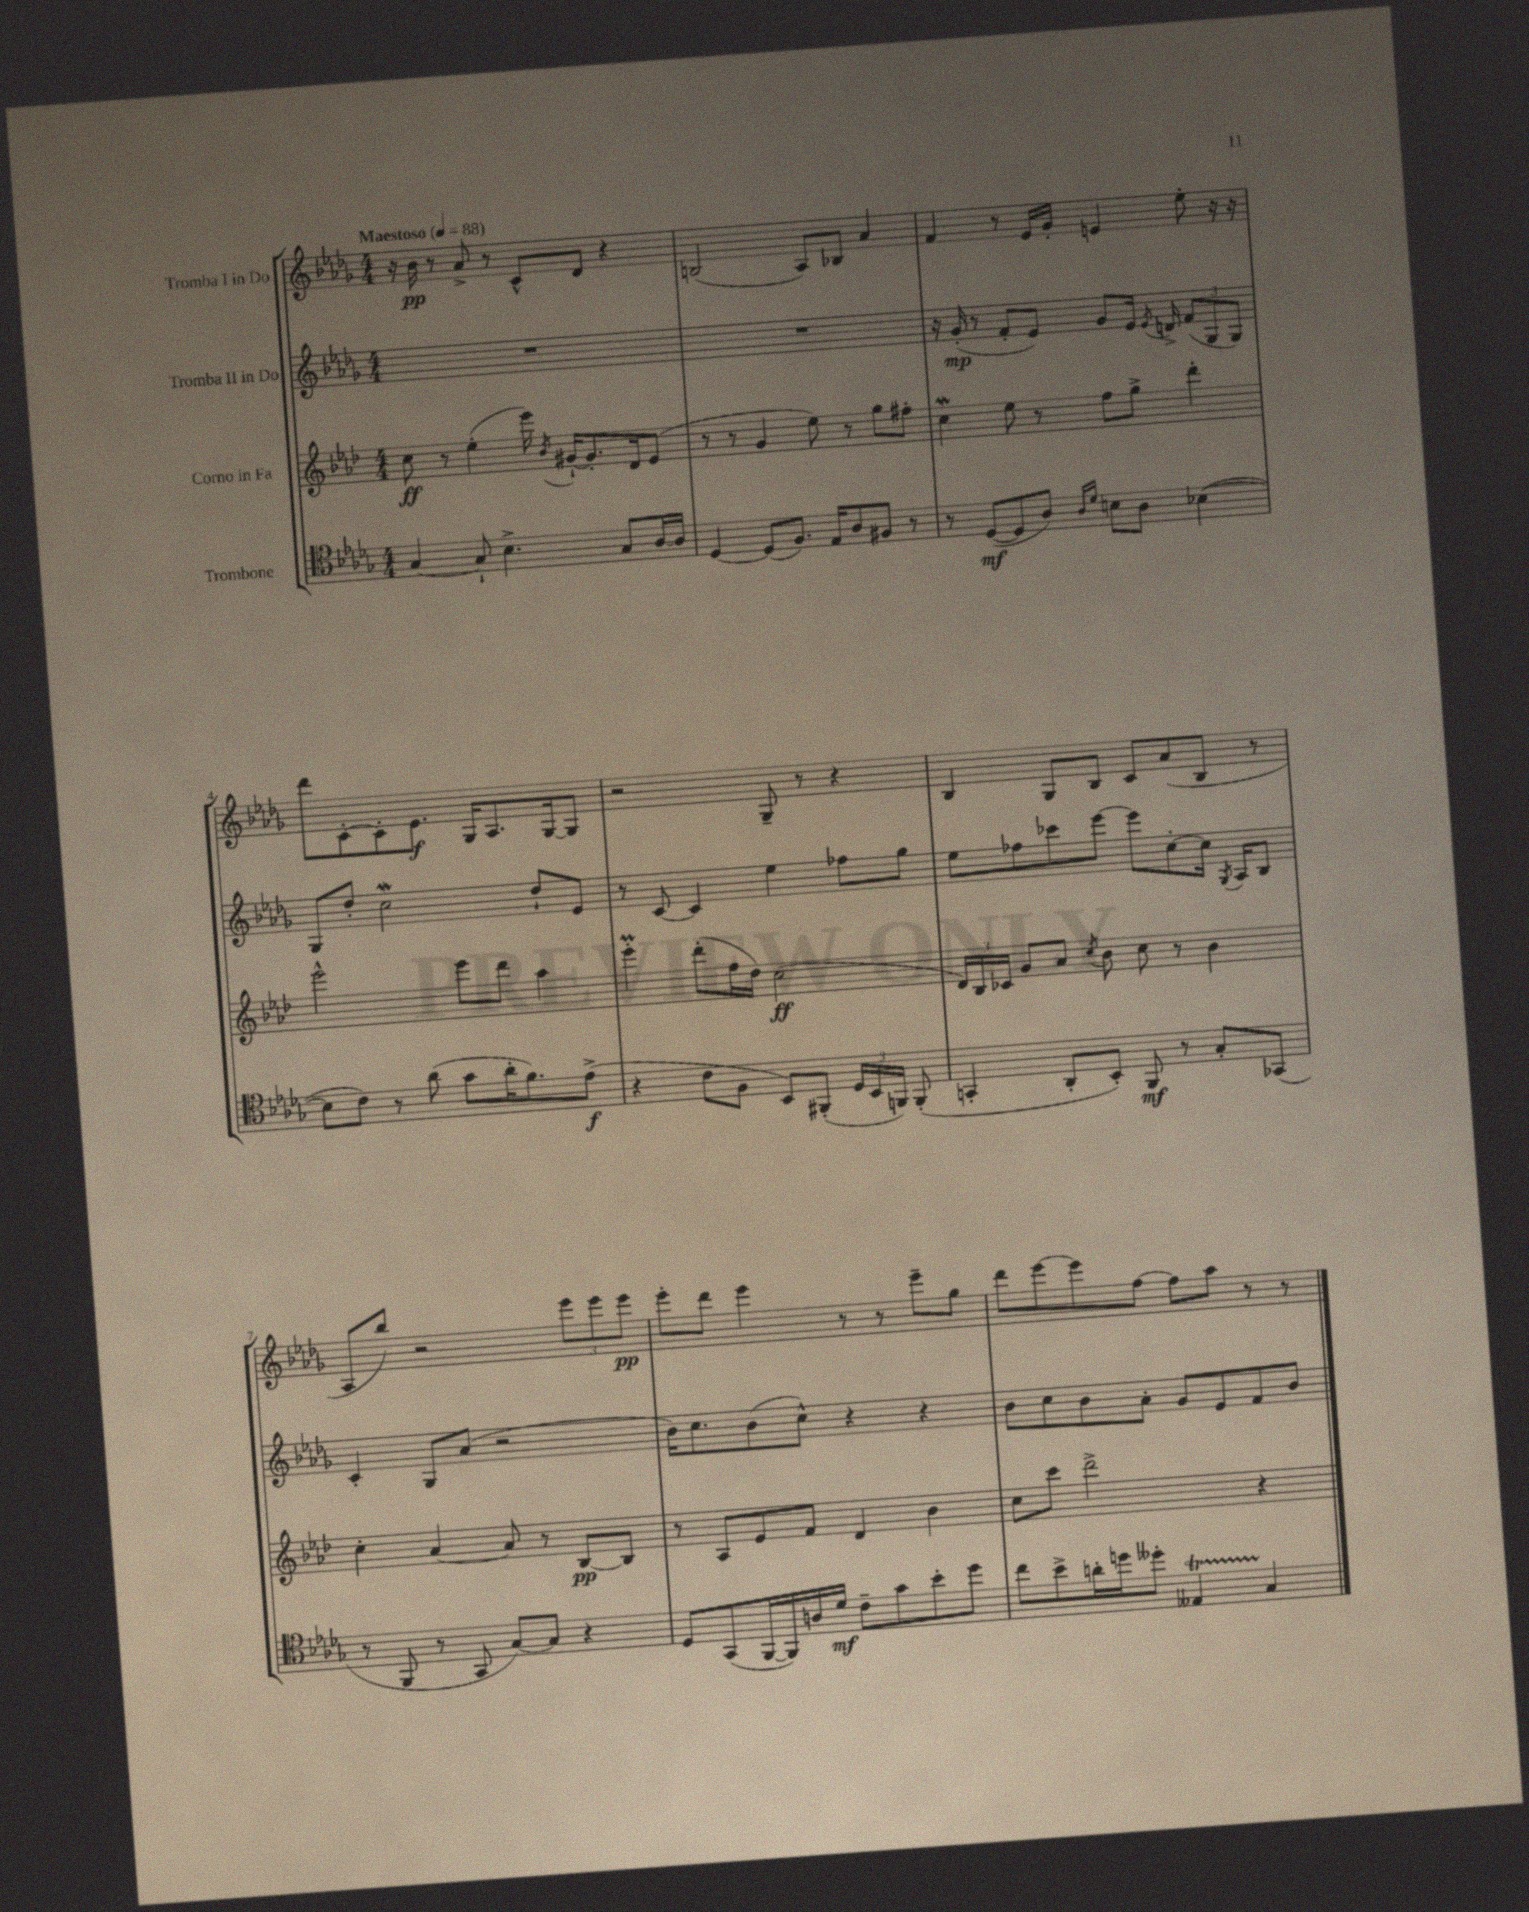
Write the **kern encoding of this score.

**kern	**dynam	**kern	**dynam	**kern	**dynam	**kern	**dynam
*part4	*part4	*part3	*part3	*part2	*part2	*part1	*part1
*staff4	*staff4	*staff3	*staff3	*staff2	*staff2	*staff1	*staff1
*I"Trombone	*	*I"Corno in Fa	*	*I"Tromba II in Do	*	*I"Tromba I in Do	*
*clefC4	*	*clefG2	*	*clefG2	*	*clefG2	*
*k[b-e-a-d-g-]	*	*k[b-e-a-d-]	*	*k[b-e-a-d-g-]	*	*k[b-e-a-d-g-]	*
*M4/4	*	*M4/4	*	*M4/4	*	*M4/4	*
*MM88	*	*MM88	*	*MM88	*	*MM88	*
=1	=1	=1	=1	=1	=1	=1	=1
!	!	!	!	!	!	!LO:TX:a:B:t=Maestoso	!
[4G-/	.	8cc\	ff	1r	.	16r	.
.	.	.	.	.	.	16b-\	pp
.	.	8r	.	.	.	8r	.
8G-`/]	.	(4ee-'\	.	.	.	8a-^/	.
4.B-^\	.	.	.	.	.	8r	.
.	.	16eee-\)	.	.	.	8c^^/L	.
.	.	8qb-/	.	.	.	.	.
.	.	[16g#X`/KL	.	.	.	.	.
.	.	8.g#'/]	.	.	.	8d-/J	.
8G-/L	.	.	.	.	.	4r	.
.	.	16d-/k	.	.	.	.	.
[16A-/L	.	(8e-/J	.	.	.	.	.
16A-/JJ]	.	.	.	.	.	.	.
=2	=2	=2	=2	=2	=2	=2	=2
[4D-/	.	8r	.	1r	.	(2Bn/	.
.	.	8r	.	.	.	.	.
(8D-/L]	.	4g/	.	.	.	.	.
8.F/J)	.	.	.	.	.	.	.
.	.	8ee-\)	.	.	.	8A-/L)	.
16E-/KL	.	.	.	.	.	.	.
8A-/	.	8r	.	.	.	8B-X/J	.
8F#X/J	.	8gg\L	.	.	.	4a-/	.
8r	.	8ff#X'\J	.	.	.	.	.
=3	=3	=3	=3	=3	=3	=3	=3
8r	.	4ccW\	.	16r	.	4f/	.
.	.	.	.	(16g-'/	mp	.	.
([8D-/L	mf	.	.	8r	.	.	.
8D-/]	.	8ee-\	.	8f'/L	.	8r	.
8A-/J)	.	8r	.	8e-/J)	.	16e-/LL	.
.	.	.	.	.	.	16g-'/JJ	.
16qqA-/LL	.	.	.	.	.	.	.
16qqd-/JJ	.	.	.	.	.	.	.
8Bn\L	.	8ff\L	.	8g-/L	.	4en/	.
8A-\J	.	8gg^\J	.	16e-/Jk	.	.	.
.	.	.	.	8qe-/	.	.	.
.	.	.	.	16dn^/	.	.	.
([4B-X\	.	4ddd-'\	.	(12f/L	.	8ee-'\	.
.	.	.	.	12G-/	.	.	.
.	.	.	.	.	.	16r	.
.	.	.	.	12G-/J)	.	.	.
.	.	.	.	.	.	16r	.
!!LO:LB:g=z
=4	=4	=4	=4	=4	=4	=4	=4
8B-\L]	.	2eee-^^\	.	8G-/L	.	8ddd-\L	.
8c\J)	.	.	.	8dd-'/J	.	[8c'\	.
8r	.	.	.	2ccW\	.	8c'\]	.
(8a-\	.	.	.	.	.	8.e-\J	f
8g-\L	.	8eee-\L	.	.	.	.	.
.	.	.	.	.	.	16G-/KL	.
16a-'\K	.	8ddd-\J	.	.	.	8.A-/	.
8.f\)	.	.	.	.	.	.	.
.	.	4aa-\	.	8dd-`/L	.	.	.
.	.	.	.	.	.	[16G-/k	.
(8e-^\J	f	.	.	8e-/J	.	8G-/J]	.
=5	=5	=5	=5	=5	=5	=5	=5
4r	.	4eee-M'\	.	8r	.	2r	.
.	.	.	.	[8c/	.	.	.
8c\L	.	(8ddd-'\L	.	4c/]	.	.	.
8F\J	.	16ff\L	.	.	.	.	.
.	.	16dd-\JJ)	.	.	.	.	.
8BB-/L)	.	(2cc\	ff	4ee-\	.	8G-~/	.
(8FF#X'/J	.	.	.	.	.	8r	.
24D-/LL	.	.	.	8ff-X\L	.	4r	.
24BB-/	.	.	.	.	.	.	.
24FFn/JJ)	.	.	.	.	.	.	.
(8FF'/	.	.	.	8gg-\J	.	.	.
=6	=6	=6	=6	=6	=6	=6	=6
4GGn'/	.	24d-/LL)	.	8ee-\L	.	4B-/	.
.	.	24B-/	.	.	.	.	.
.	.	24c-X/JJ	.	.	.	.	.
.	.	8g/L	.	8ff-X\	.	.	.
8AA-'/L	.	8a-/J	.	8ccc-X\	.	8G-/L	.
.	.	8qcc/	.	.	.	.	.
8BB-'/J)	.	8b-\	.	[8eee-\J	.	8B-/J	.
8FF/	mf	8cc\	.	8eee-\L]	.	8c/L	.
8r	.	8r	.	[8cc'\	.	(8a-/	.
8G-'/L	.	4b-\	.	16cc\Jk]	.	8B-/J	.
.	.	.	.	8qG-/	.	.	.
.	.	.	.	16A-/KL	.	.	.
(8GG-X/J	.	.	.	8B-/J	.	8r	.
!!LO:LB:g=z
=7	=7	=7	=7	=7	=7	=7	=7
8r	.	4cc'\	.	4c'/	.	8A-/L	.
8FF/	.	.	.	.	.	8bb-/J)	.
8r	.	[4a-/	.	8G-/L	.	2r	.
8GG-/	.	.	.	(8a-/J	.	.	.
[8G-/L)	.	8a-/]	.	2r	.	.	.
8G-/J]	.	8r	.	.	.	.	.
4r	.	[8B-/L	pp	.	.	12eee-\L	.
.	.	.	.	.	.	12eee-\	.
.	.	8B-/J]	.	.	.	.	.
.	.	.	.	.	.	12eee-\J	pp
=8	=8	=8	=8	=8	=8	=8	=8
8D-/L	.	8r	.	16b-\KL)	.	8eee-'\L	.
.	.	.	.	8.cc\	.	.	.
(8GG-/	.	8A-/L	.	.	.	8ddd-\J	.
[16FF/L	.	8e-/	.	(8b-\	.	4eee-\	.
16FF/])	.	.	.	.	.	.	.
16An/	.	8f/J	.	8cc^^\J)	.	.	.
16d-/JJ	mf	.	.	.	.	.	.
8c~\L	.	4d-/	.	4r	.	8r	.
8g-\	.	.	.	.	.	8r	.
8b-'\	.	4b-\	.	4r	.	8eee-~\L	.
8dd-\J	.	.	.	.	.	8gg-\J	.
=9	=9	=9	=9	=9	=9	=9	=9
8cc\L	.	8cc\L	.	8b-\L	.	8ddd-\L	.
8b-^\	.	8ccc\J	.	8cc\	.	[8eee-\	.
16an'\L	.	2ddd-^\	.	8b-\	.	8eee-\]	.
16ddn\J	.	.	.	.	.	.	.
8dd--X'\J	.	.	.	8a-'\J	.	[8ff\J	.
4E--XT/	.	.	.	8g-/L	.	8ff\L]	.
.	.	.	.	8e-/	.	8aa-\J	.
4G-/	.	4r	.	8f/	.	8r	.
.	.	.	.	8b-/J	.	8r	.
==	==	==	==	==	==	==	==
*-	*-	*-	*-	*-	*-	*-	*-
